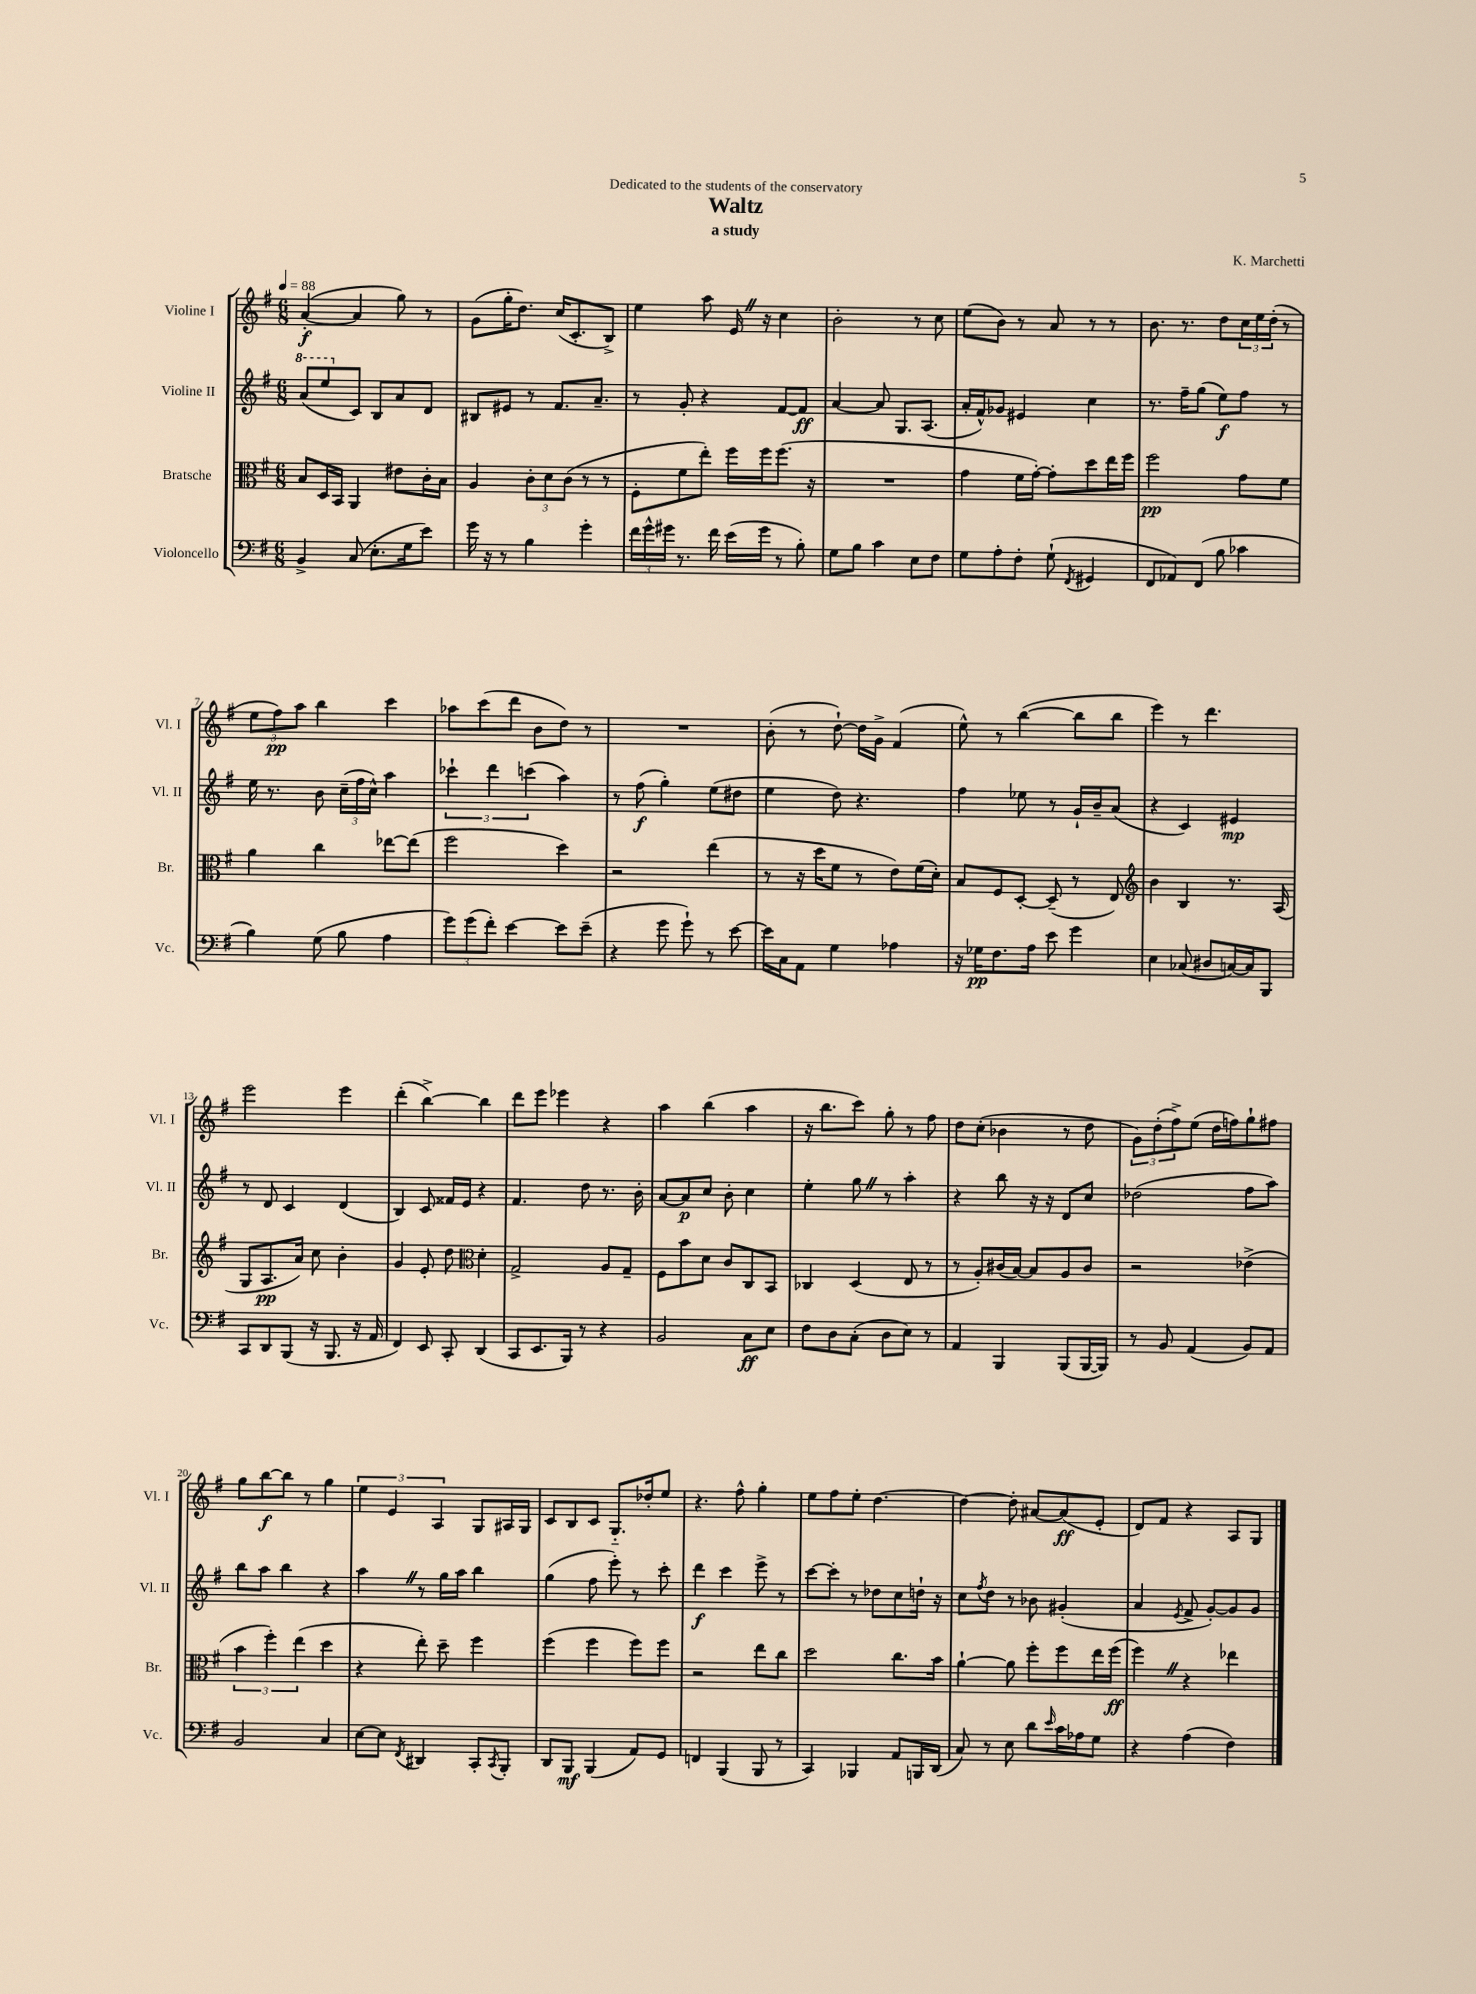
\header { title = "Waltz" composer = "K. Marchetti" subtitle = "a study" dedication = "Dedicated to the students of the conservatory" }
<<
\new StaffGroup <<
\new Staff = "s0" \with { instrumentName = "Violine I" shortInstrumentName = "Vl. I" } {
    \clef treble \key g \major \numericTimeSignature \time 6/8 \tempo 4 = 88
    a'4~-.\f( a'4 g''8) r8 |
    g'8( g''16-. d''8.) c''16( c'8.-. b8->) |
    e''4 a''8 e'16 \once \override BreathingSign.text = \markup { \musicglyph "scripts.caesura.straight" } \breathe r16 c''4 |
    b'2-. r8 c''8 |
    e''8( b'8) r8 a'8 r8 r8 |
    b'8. r8. d''8 \tuplet 3/2 { c''16 e''16 d''16-.( } r8 |
    \tuplet 3/2 { e''8 fis''8\pp) a''8 } b''4 c'''4 |
    aes''8 c'''8( d'''8 b'8 d''8) r8 |
    R2. |
    b'8-.( r8 d''8~-!) d''16 g'16-> fis'4( |
    e''8-^) r8 b''4~( b''8 b''8 |
    e'''4) r8 d'''4. |
    e'''2 e'''4 |
    d'''4-.( b''4~->) b''4 |
    d'''8 e'''8 ees'''4 r4 |
    a''4 b''4( a''4 |
    r16 b''8. c'''8) g''8-. r8 fis''8 |
    d''8 c''8-.( bes'4 r8 d''8 |
    \tuplet 3/2 { g'8) d''8-.( fis''8->) } e''8( d''16 f''16) g''8-! fis''8 |
    g''8 b''8~\f b''8 r8 g''4 |
    \tuplet 3/2 { e''4 e'4 a4 } g8 ais16 g16 |
    c'8 b8 c'8 g8.-_ des''16-. e''8 |
    r4. fis''8-^ g''4-. |
    e''8 fis''8 e''8-. d''4.~ |
    d''4~ d''8-. ais'8~ ais'8\ff( e'8-. |
    d'8) fis'8 r4 a8 g8 \bar "|." |
}
\new Staff = "s1" \with { instrumentName = "Violine II" shortInstrumentName = "Vl. II" } {
    \clef treble \key g \major \numericTimeSignature \time 6/8
    \ottava #1 a''8( e'''8 \ottava #0 c'8) b8 a'8 d'8 |
    bis8 eis'8 r8 fis'8. a'8.-- |
    r8 g'8-. r4 fis'8~ fis'8\ff |
    a'4~ a'8 g8. a8.( |
    a'16-. fis'16-^) ges'8 eis'4 c''4 |
    r8. fis''16-- g''8( e''8\f) fis''8 r8 |
    e''16 r8. b'8 \tuplet 3/2 { c''16--( fis''16 c''16-^) } a''4 |
    \tuplet 3/2 { ces'''4-! d'''4 c'''4( } a''4) |
    r8 fis''8\f( g''4-.) e''8( dis''8 |
    e''4 d''8) r4. |
    fis''4 ees''8 r8 g'16-! b'16-- a'8( |
    r4 c'4) eis'4\mp |
    r8 d'8 c'4 d'4( |
    b4) c'8 fisis'16 e'16 r4 |
    fis'4. d''8 r8. b'16-. |
    a'8~ a'8\p c''8 b'8-. c''4 |
    e''4-. g''8 \once \override BreathingSign.text = \markup { \musicglyph "scripts.caesura.straight" } \breathe r8 a''4-. |
    r4 b''8 r16 r16 d'8 c''8 |
    des''2( fis''8 a''8) |
    b''8 a''8 b''4 r4 |
    a''4 \once \override BreathingSign.text = \markup { \musicglyph "scripts.caesura.straight" } \breathe r8 g''16 a''16 b''4 |
    g''4( fis''8 e'''8-.) r8 c'''8-. |
    d'''4\f c'''4 e'''8-> r8 |
    c'''8~ c'''8-. r8 des''8 c''8 d''16-! r16 |
    c''8 \acciaccatura { fis''8 } d''8 r8 bes'8 gis'4-.( |
    a'4 \acciaccatura { e'8 } fis'8-> g'8~-.) g'8 g'8 \bar "|." |
}
\new Staff = "s2" \with { instrumentName = "Bratsche" shortInstrumentName = "Br." } {
    \clef alto \key g \major \numericTimeSignature \time 6/8
    b8 d16 b,16 a,4 eis'8 c'16-. b16 |
    a4 \tuplet 3/2 { c'8-. d'8 c'8( } r8 r8 |
    fis8-. fis'8 e''8-.) fis''16 fis''16 fis''8.( r16 |
    R2. |
    g'4 fis'16 g'16~-.) g'8-. d''8 e''16 fis''16 |
    fis''2\pp g'8 fis'8 |
    a'4 c''4 ees''8~ ees''8( |
    fis''2 d''4) |
    r2 e''4( |
    r8 r16 d''16 fis'8 r8 e'8) fis'16( d'16-.) |
    b8 fis8 d8~-. d8--( r8 e8) |
    \clef treble b'4 b4 r8. a16( |
    g8 a8.\pp a'16) c''8 b'4-. |
    g'4 e'8-. d''8 \clef alto d'4-. |
    g2-> a8 g8-- |
    fis8 b'8 d'8 c'8 c8 b,8 |
    ces4 d4( e8 r8 |
    r8 a8-.) cis'16( b16~) b8 a8 cis'8 |
    r2 ees'4->( |
    \tuplet 3/2 { b'4 fis''4-.) e''4( } d''4 |
    r4 e''8-.) d''8-- fis''4 |
    fis''4( fis''4 fis''8) fis''8 |
    r2 e''8 c''8 |
    d''2 c''8. b'16 |
    a'4~-! a'8 fis''8-. fis''8 e''16 fis''16\ff( |
    fis''4) \once \override BreathingSign.text = \markup { \musicglyph "scripts.caesura.straight" } \breathe r4 ees''4 \bar "|." |
}
\new Staff = "s3" \with { instrumentName = "Violoncello" shortInstrumentName = "Vc." } {
    \clef bass \key g \major \numericTimeSignature \time 6/8
    b,4-> c8( e8.-. g16 e'8) |
    g'16 r16 r8 b4 g'4-. |
    \tuplet 3/2 { fis'16 g'16-^ gis'16 } r8. fis'16 e'16( gis'16 r8 b8-.) |
    g8 b8 c'4 e8 fis8 |
    g8 a8-. fis8-. g8-!( \acciaccatura { fis,8 } gis,4 |
    fis,8 aes,8) fis,8( b8 ces'4 |
    b4) g8( b8 a4 |
    \tuplet 3/2 { g'8) g'8( fis'8-.) } e'4~ e'8 e'8--( |
    r4 g'8 g'8-!) r8 e'8~ |
    e'16 c16 a,8 g4 aes4 |
    r16 ges16\pp fis8. a16 e'8 g'4 |
    e4 ces8( dis8 c16~) c16 b,,8 |
    c,8 d,8 b,,8( r16 b,,8. r16 a,16 |
    fis,4) e,8 c,8-. d,4( |
    c,8 e,8. b,,16) r8 r4 |
    b,2 c8\ff e8 |
    fis8 d8 c8-.( d8 e8) r8 |
    a,4 b,,4 b,,8( b,,16~ b,,16) |
    r8 b,8 a,4( b,8) a,8 |
    b,2 c4 |
    e8~ e8 \acciaccatura { fis,8 } dis,4 c,8-. \acciaccatura { c,8 } b,,8-. |
    d,8 b,,8\mf b,,4( a,8) g,8 |
    f,4 b,,4( b,,8 r8 |
    c,4) bes,,4 a,8 b,,16 d,16( |
    c8) r8 e8 d'8 \grace { e'16 } c'16 aes16 g8 |
    r4 a4( fis4) \bar "|." |
}
>>
>>
